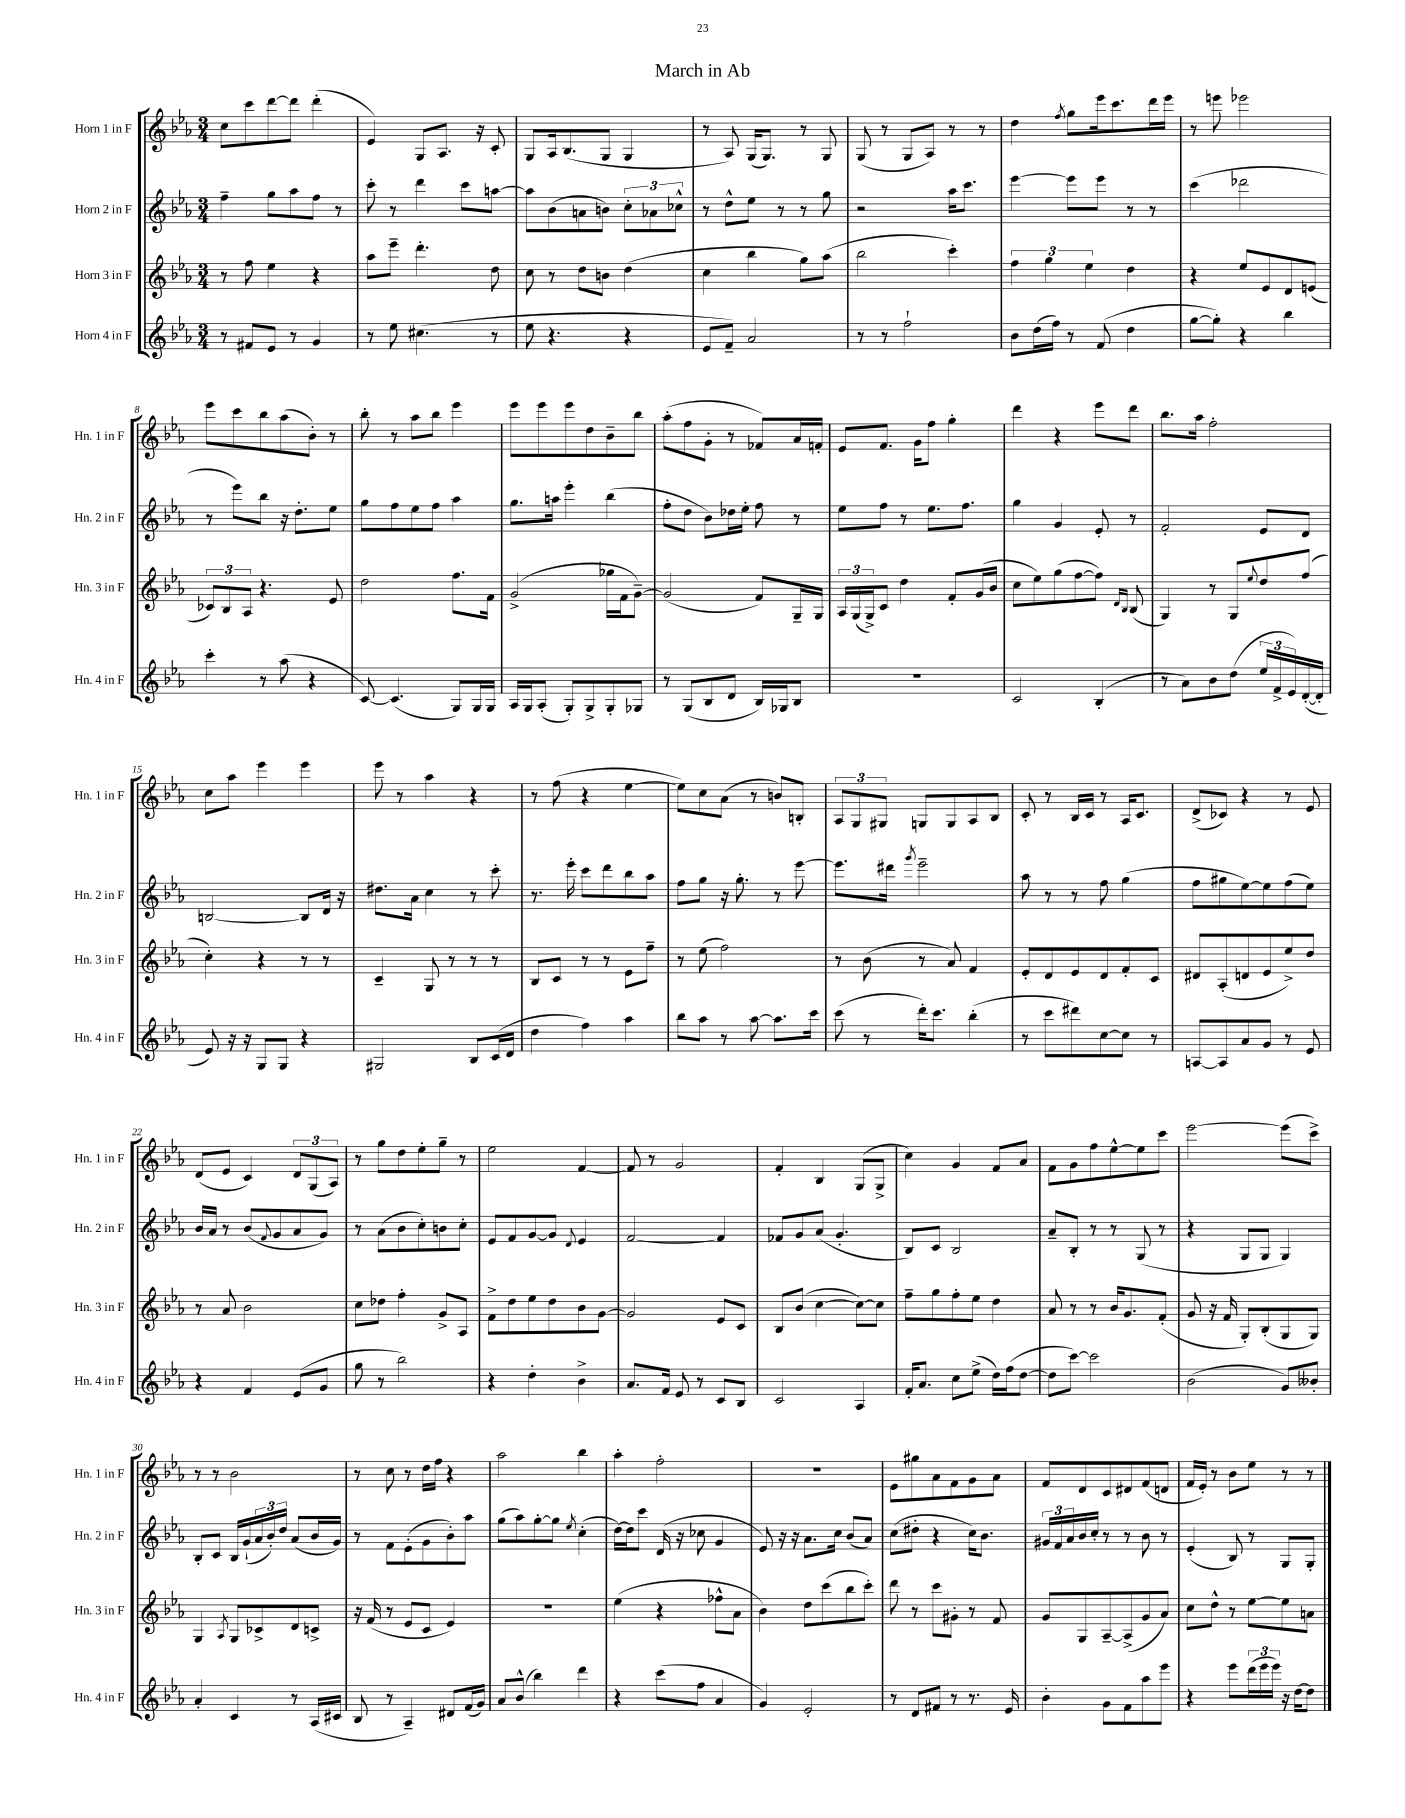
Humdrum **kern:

**kern	**kern	**kern	**kern
*staff4	*staff3	*staff2	*staff1
*clefG2	*clefG2	*clefG2	*clefG2
*k[b-e-a-]	*k[b-e-a-]	*k[b-e-a-]	*k[b-e-a-]
*M3/4	*M3/4	*M3/4	*M3/4
8r	8r	4ff~	8cc
8f#	8ff	.	8ccc
8e-	4ee-	8gg	[8ddd
8r	.	8aa-	8ddd]
4g	4r	8ff	(4ddd'
.	.	8r	.
=	=	=	=
8r	8aa-	8ccc'	4e-)
8ee-	8eee-~	8r	.
(4.cc#	4.ddd'	4ddd	8G
.	.	.	8.A-
.	.	8ccc	.
.	.	.	16r
8r	8dd	[8aa	8c'
=	=	=	=
8ee-	8cc	8aa]	8G
4.r	8r	(8b-	16A-
.	.	.	(8.B-
.	8dd	8a	.
.	8b	8b)	8G
4r	(4dd	12cc'	4G
.	.	12a-	.
.	.	12cc-^^	.
=	=	=	=
8e-	4cc	8r	8r
8f~)	.	8dd^^	8A-)
2a-	4bb-	8ee-	(16G
.	.	.	8.G)
.	.	8r	.
.	8gg)	8r	8r
.	(8aa-	8gg	8G
=	=	=	=
8r	2bb-	2r	(8G
8r	.	.	8r
2ff`	.	.	8G
.	.	.	8A-)
.	4ccc')	16aa-	8r
.	.	8.ccc	.
.	.	.	8r
=	=	=	=
8b-	6ff	[4eee-	4dd
(16dd	.	.	.
.	6gg	.	.
16ff)	.	.	.
.	.	.	8qff
8r	.	8eee-]	8gg
.	6ee-	.	.
(8f	.	8eee-	16eee-
.	.	.	8.ccc
4dd	4dd	8r	.
.	.	8r	16ddd
.	.	.	16eee-
=	=	=	=
[8gg	4r	(4ccc	8r
8gg'])	.	.	8eee
4r	8ee-	2ddd-	2eee-
.	8e-	.	.
4bb-	8d	.	.
.	(8e	.	.
=	=	=	=
4ccc'	12c-)	8r	8eee-
.	12B-	.	.
.	.	8eee-)	8ccc
.	12A-	.	.
8r	4.r	8bb-	8bb-
(8aa-	.	16r	(8aa-
.	.	8.dd'	.
4r	.	.	8b-')
.	8e-	8ee-	8r
=	=	=	=
[8c)	2dd	8gg	8bb-'
(4.c]	.	8ff	8r
.	.	8ee-	8aa-
.	.	8ff	8bb-
8G)	8.ff	4aa-	4eee-
16G	.	.	.
16G	16f	.	.
=	=	=	=
16A-	(2g^	8.gg	8eee-
16G	.	.	.
(8A-'	.	.	8eee-
.	.	16aa	.
8G')	.	4eee-'	8eee-
8G^	.	.	8dd
8G'	16gg-	(4bb-	8b-~
.	16f	.	.
8G-	[8g~)	.	8bb-
=	=	=	=
8r	(2g]	8ff'	(8aa-'
(8G	.	8dd	8ff
8B-	.	8b-)	8g'
8d	.	16dd-	8r
.	.	16ee-'	.
16B-)	8f)	8ff	8f-)
16G-	.	.	.
8B-	16G~	8r	16a-
.	16G	.	16f'
=	=	=	=
2.r	24A-	8ee-	8e-
.	(24G	.	.
.	24G^)	.	.
.	8c	8ff	8.f
.	4dd	8r	.
.	.	.	16g
.	.	8.ee-	8ff
.	8f'	.	4gg'
.	.	8.ff	.
.	(16g	.	.
.	16b-	.	.
=	=	=	=
2c	8cc	4gg	4ddd
.	8ee-)	.	.
.	(8gg	4g	4r
.	[8ff	.	.
(4B-'	8ff])	8e-'	8eee-
.	16qqd	.	.
.	16qqB-	.	.
.	(8B-	8r	8ddd
=	=	=	=
8r	4G)	2f'	8.bb-
8a-)	.	.	.
.	.	.	16aa-
8b-	8r	.	2ff'
(8dd	8G	.	.
.	8qqee-	.	.
24ee-	8dd	8e-	.
24f^	.	.	.
24e-)	.	.	.
([16d'	(8ff	8d	.
16d']	.	.	.
=	=	=	=
8e-)	4cc')	[2B	8cc
16r	.	.	8aa-
16r	.	.	.
8G	4r	.	4eee-
8G	.	.	.
4r	8r	8B]	4eee-
.	8r	16d	.
.	.	16r	.
=	=	=	=
2G#	4c~	8.dd#	8eee-
.	.	.	8r
.	.	16a-	.
.	8G	4cc	4aa-
.	8r	.	.
8B-	8r	8r	4r
(16c	8r	8ccc'	.
16d	.	.	.
=	=	=	=
4dd	8B-	8.r	8r
.	8c	.	(8ff
.	.	16eee-'	.
4ff)	8r	8ccc	4r
.	8r	8ddd	.
4aa-	8e-	8bb-	[4ee-
.	8ff~	8aa-	.
=	=	=	=
8bb-	8r	8ff	8ee-])
8aa-	(8ee-	8gg	8cc
8r	2ff)	16r	(8a-
.	.	8.gg'	.
[8aa-	.	.	8r
8.aa-]	.	8r	8b)
.	.	[8eee-	8B'
16ccc	.	.	.
=	=	=	=
(8ccc	8r	8.eee-]	12A-
.	.	.	12G
8r	(8b-	.	.
.	.	.	12G#
.	.	16ddd#	.
.	.	8qggg	.
16ddd')	8r	2eee-~	8G
8.ccc	.	.	.
.	8a-)	.	8G
(4bb-'	4f	.	8A-
.	.	.	8B-
=	=	=	=
8r	8e-'	8aa-	8c'
8ccc	8d	8r	8r
8ddd#)	8e-	8r	16B-
.	.	.	16c
[8cc	8d	8ff	8r
8cc]	8f'	(4gg	16A-
.	.	.	8.c
8r	8c	.	.
=	=	=	=
[8A	8d#	8ff	(8d^
8A]	(8A-'	8gg#	8c-)
8a-	8d	[8ee-)	4r
8g	8e-	8ee-]	.
8r	8ee-^)	(8ff	8r
8e-	8dd	8ee-)	8e-
=	=	=	=
4r	8r	16b-	(8d
.	.	16a-	.
.	8a-	8r	8e-
4f	2b-	(8b-	4c)
.	.	8qqf	.
.	.	8g	.
(8e-	.	8a-	12d
.	.	.	(12G
8g	.	8g)	.
.	.	.	12A-)
=	=	=	=
8gg	8cc	8r	8r
8r	8dd-	(8a-	8gg
2bb-)	4ff'	8b-	8dd
.	.	8cc')	8ee-'
.	8g^	8b	8gg~
.	8A-	8cc'	8r
=	=	=	=
4r	8f^	8e-	2ee-
.	8dd	8f	.
4dd'	8ee-	[8g	.
.	8dd	8g]	.
.	.	8qqd	.
4b-^	8b-	4e-	[4f
.	[8g	.	.
=	=	=	=
8.a-	2g]	[2f	8f]
.	.	.	8r
16f	.	.	.
8e-	.	.	2g
8r	.	.	.
8c	8e-	4f]	.
8B-	8c	.	.
=	=	=	=
2c	8B-	8f-	4f'
.	(8b-	8g	.
.	[4cc	(8a-	4B-
.	.	4.g'	.
4A-	8cc_)	.	(8G
.	8cc]	.	8G^
=	=	=	=
16f'	8ff~	8B-)	4cc)
8.a-	.	.	.
.	8gg	8c	.
8cc	8ff'	2B-	4g
(8ee-^	8ee-	.	.
16dd)	4dd	.	8f
(16ff	.	.	.
[8dd	.	.	8a-
=	=	=	=
8dd]	8a-	8a-~	8f
[8ccc)	8r	8B-'	8g
2ccc]	8r	8r	8ff
.	16b-	8r	[8ee-^^
.	8.g	.	.
.	.	(8G	8ee-]
.	(8f'	8r	8ccc
=	=	=	=
(2b-	8g	4r	[2eee-
.	16r	.	.
.	16f	.	.
.	8G')	8G	.
.	(8B-'	8G	.
8g)	8G	4G)	(8eee-]
8b--'	8G)	.	8ccc^)
=	=	=	=
4a-'	4G	8B-'	8r
.	.	8c	8r
.	8qA-	.	.
4c	8G	16B-	2b-
.	.	(16g`	.
.	8c-^	24a-	.
.	.	24b-')	.
.	.	24dd	.
8r	8d	(8a-	.
(16A-	8c^	16b-	.
16c#	.	16g)	.
=	=	=	=
8B-	16r	8r	8r
.	(16f	.	.
8r	8r	8f	8cc
4A-~)	8e-	(8e-'	8r
.	8c	8g	16dd
.	.	.	16ff
8d#	4e-)	8b-')	4r
(16f	.	8aa-	.
16g)	.	.	.
=	=	=	=
8a-	2.r	(8gg	2aa-
(8b-^^	.	8aa-)	.
4bb-)	.	[8gg'	.
.	.	8gg]	.
.	.	8qee-	.
4ddd	.	(4cc'	4bb-
=	=	=	=
4r	(4ee-	[16dd)	4aa-'
.	.	16dd]	.
.	.	8ccc	.
(8ccc	4r	(16d	2ff'
.	.	16r	.
8ff	.	8cc-	.
4a-	8ff-^^	4g	.
.	8a-	.	.
=	=	=	=
4g)	4b-)	8e-)	2.r
.	.	16r	.
.	.	16r	.
2e-'	8dd	8.a-	.
.	(8ccc	.	.
.	.	16cc	.
.	8bb-	(8b-	.
.	8ccc')	8a-)	.
=	=	=	=
8r	8ddd	(8cc	8e-
8d	8r	8dd#'	8gg#
8f#	8ccc	4r	8a-
8r	8g#'	.	8f
8.r	8r	16cc)	8g
.	.	8.b-	.
.	8f	.	8a-
16e-	.	.	.
=	=	=	=
4b-'	8g	24g#	8f
.	.	24f	.
.	.	24a-	.
.	8G	16b-	8d
.	.	16cc'	.
8g	[8A-~	8r	8c
8f	(8A-^]	8r	8d#
8aa-	8g	8b-	(8f
8eee-	8a-)	8r	8d
=	=	=	=
4r	8cc	(4e-'	16f
.	.	.	16e-')
.	8dd^^	.	8r
8eee-	8r	8B-)	8b-
(24ddd	[8ee-	8r	8ee-
24eee-	.	.	.
24eee-)	.	.	.
16r	8ee-]	8G	8r
[16dd	.	.	.
8dd]	8a	8G'	8r
==	==	==	==
*-	*-	*-	*-
